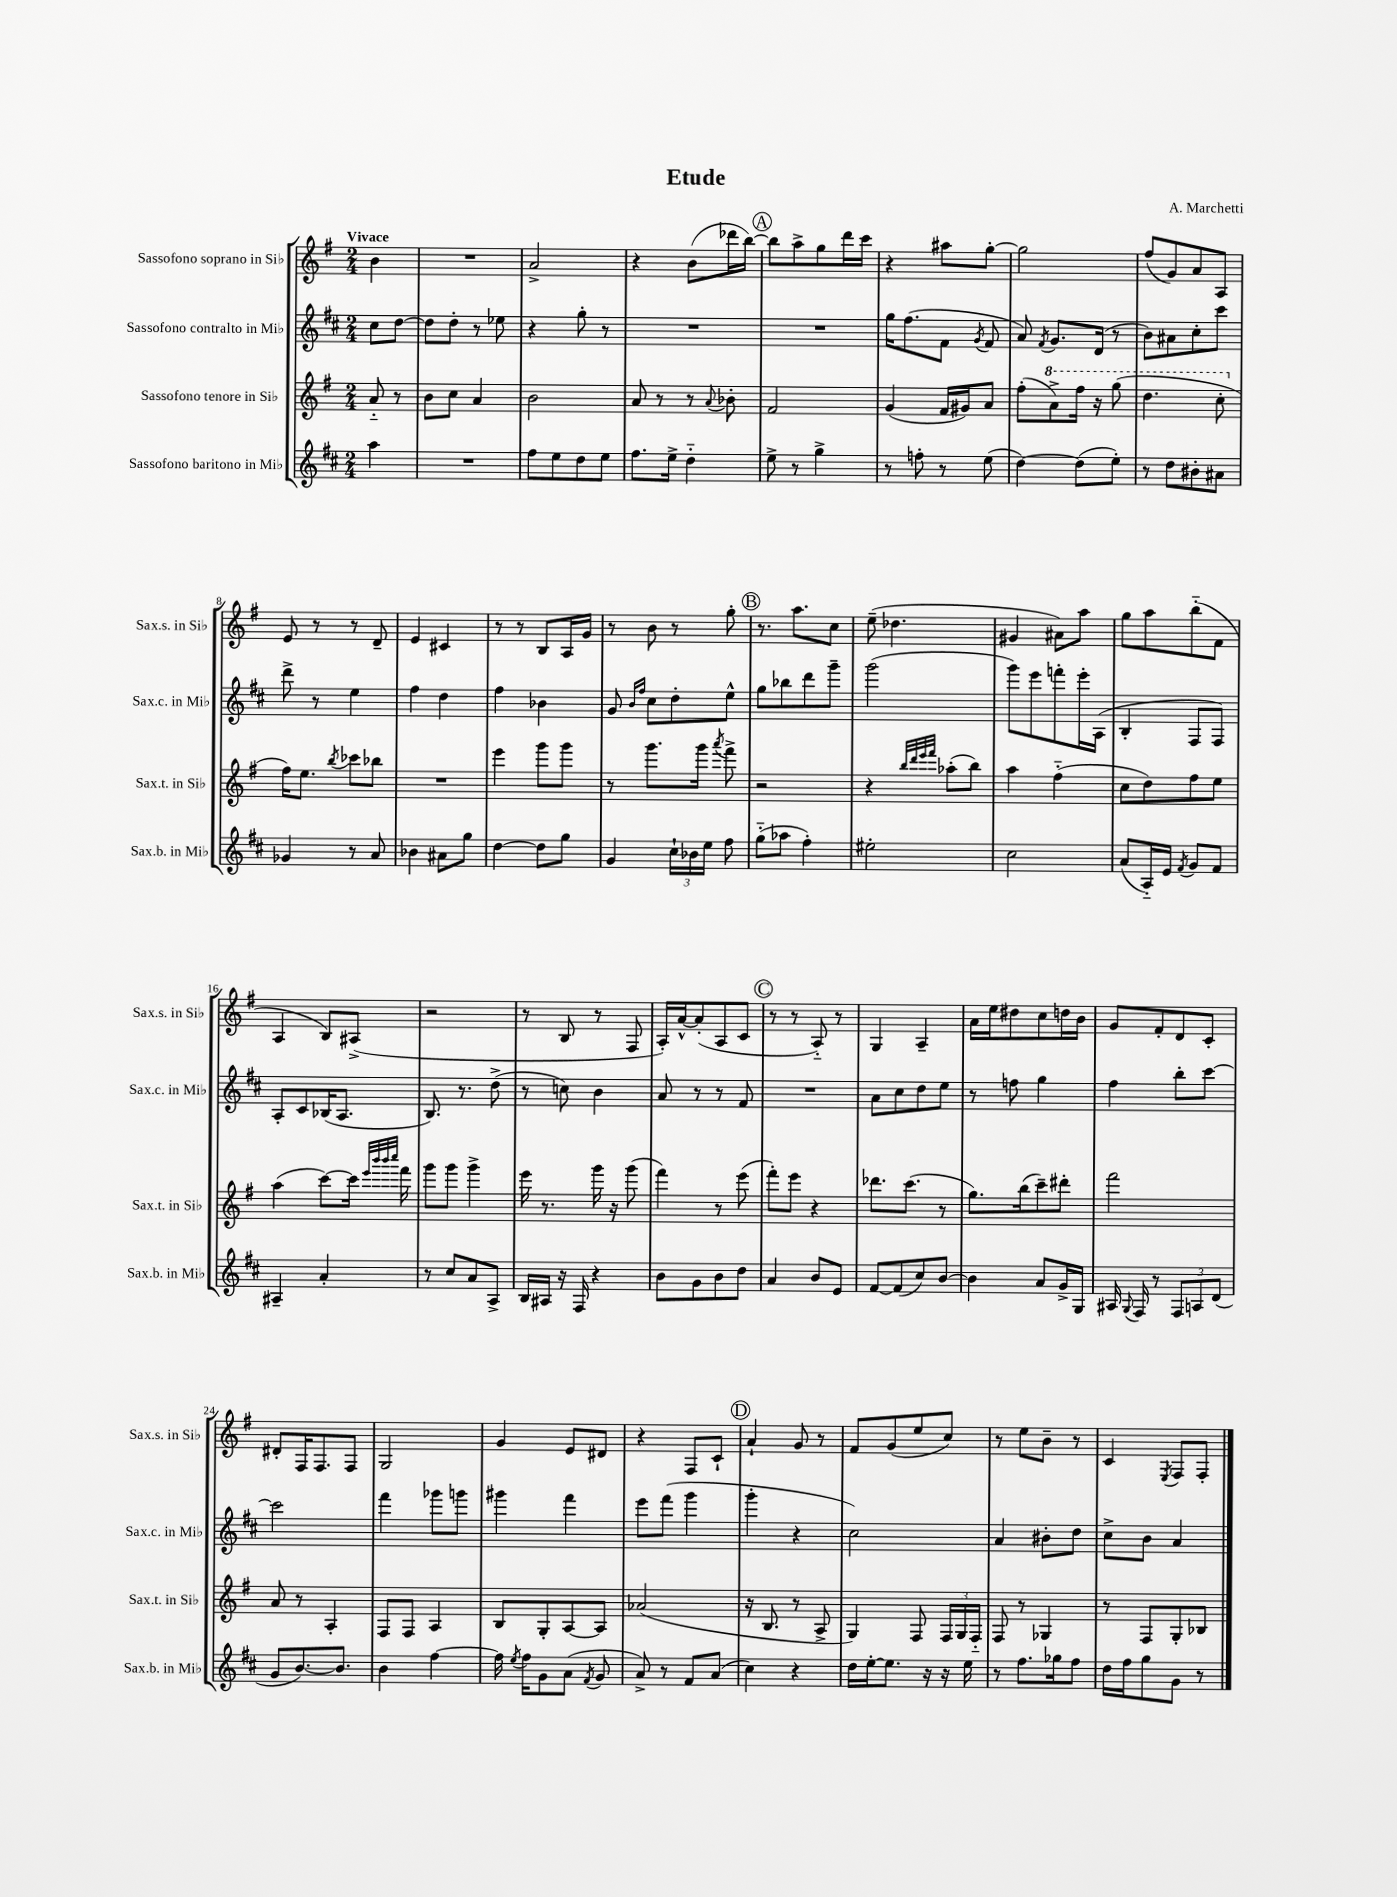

**kern	**kern	**kern	**kern
*staff4	*staff3	*staff2	*staff1
*clefG2	*clefG2	*clefG2	*clefG2
*k[f#c#]	*k[f#]	*k[f#c#]	*k[f#]
*M2/4	*M2/4	*M2/4	*M2/4
4aa	8a'~	8cc#	4b
.	8r	[8dd	.
=	=	=	=
2r	8b	8dd]	2r
.	8cc	8dd'	.
.	4a	8r	.
.	.	8ee-	.
=	=	=	=
8ff#	2b	4r	2a^
8ee	.	.	.
8dd	.	8gg'	.
8ee	.	8r	.
=	=	=	=
8.ff#	8a	2r	4r
.	8r	.	.
16ee^	.	.	.
4dd'~	8r	.	(8b
.	8qqa	.	.
.	8b-'	.	16ddd-
.	.	.	[16bb)
=	=	=	=
8ee^	2f#	2r	8bb]
8r	.	.	8aa^
4gg^	.	.	8gg
.	.	.	16ddd
.	.	.	16ccc
=	=	=	=
8r	(4g	16gg	4r
.	.	(8.ff#	.
8ff'	.	.	.
8r	16f#	8f#	8aa#
.	16g#)	.	.
.	.	8qg	.
(8ee	8a	8f#	[8gg'
=	=	=	=
[4dd)	(8ff#'	8a)	2gg]
.	.	8qf#	.
.	8aa^)	8.g	.
(8dd]	16fff#	.	.
.	16r	(16d	.
8ee')	(8ggg	8r	.
=	=	=	=
8r	4.ddd	8b)	(8ff#
8dd	.	8a#	8g)
8b#'	.	8cc#'	8a
8a#	8ccc'	8ccc#	8A
=	=	=	=
4g-	16ff#)	8ddd^	8e
.	8.ee	.	.
.	.	8r	8r
.	8qbb	.	.
8r	8ccc-	4ee	8r
8a	8bb-	.	8d~
=	=	=	=
4b-	2r	4ff#	4e
8a#	.	4dd	4c#
8gg	.	.	.
=	=	=	=
[4dd	4eee	4ff#	8r
.	.	.	8r
8dd]	8ggg	4b-	8B
8gg	8ggg	.	16A
.	.	.	16g
=	=	=	=
4g	8r	8g	8r
.	.	16qqb	.
.	.	16qqff#	.
.	8.ggg	8cc#	8b
24cc#`	.	8dd'	8r
24b-	.	.	.
.	16ggg	.	.
24ee	.	.	.
.	8qaaa	.	.
8ff#	8fff#^	8ee^^	8gg'
=	=	=	=
(8gg'~	2r	8gg	8.r
8aa-	.	8bb-	.
.	.	.	8.aa
4ff#')	.	8ddd	.
.	.	8ggg~	8cc
=	=	=	=
2ee#'	4r	(2ggg	(8ee~
.	.	.	4.dd-
.	32qqbb	.	.
.	32qqddd	.	.
.	32qqeee	.	.
.	32qqfff#	.	.
.	(8aa-'	.	.
.	8bb)	.	.
=	=	=	=
2cc#	4aa	8ggg)	4g#
.	.	8eee	.
.	(4ff#'~	8fff'	8a#)
.	.	16eee'	8aa
.	.	(16A	.
=	=	=	=
(8a	8cc	4B'	8gg
16A'~)	8dd)	.	8aa
16e	.	.	.
8qf#	.	.	.
8g	8ff#	8F#	(8bb'~
8f#	8ee	8F#)	8f#
=	=	=	=
4A#~	(4aa	8A'	4A
.	.	8c#	.
4a'	[8ccc)	(16B-	8B)
.	.	8.A	.
.	16ccc]	.	(8A#^
.	32qqeee	.	.
.	32qqbbb	.	.
.	32qqbbb	.	.
.	32qqcccc	.	.
.	16fff#	.	.
=	=	=	=
8r	8ggg	8.B)	2r
8cc#	8ggg	.	.
.	.	8.r	.
8a	4ggg^	.	.
8A^	.	(8dd^	.
=	=	=	=
16B	16eee	8r	8r
16A#	8.r	.	.
16r	.	8cc)	8B
16F#	.	.	.
4r	16ggg	4b	8r
.	16r	.	.
.	(8ggg	.	8F#
=	=	=	=
8b	4fff#)	8a	16A')
.	.	.	[16a^^
8g	.	8r	(8a']
8b	8r	8r	8A
8dd	(8eee	8f#	8c
=	=	=	=
4a	8fff#')	2r	8r
.	8eee	.	8r
8b	4r	.	8A'~)
8e	.	.	8r
=	=	=	=
[8f#	8.ddd-	8a	4G
(8f#]	.	8cc#	.
.	(8.ccc	.	.
8cc#)	.	8dd	4A~
[8b	8r	8ee	.
=	=	=	=
4b]	8.gg)	8r	16a
.	.	.	16ee
.	.	8ff	8dd#
.	(16bb	.	.
8a	8ccc~)	4gg	8cc
16g^	8ddd#'	.	16dd
16G	.	.	16b
=	=	=	=
16A#	2fff#	4ff#	8g
8qqG	.	.	.
16F#	.	.	.
8r	.	.	8f#'
12F#	.	8bb'	8d
12A	.	.	.
.	.	[8ccc#	8c'
(12d	.	.	.
=	=	=	=
8g	8a	2ccc#]	8d#'
[8.b)	8r	.	16F#
.	.	.	8.F#
.	4A'	.	.
8.b]	.	.	.
.	.	.	8F#
=	=	=	=
4b	8F#	4fff#	2G
.	8F#	.	.
[4ff#	4A	8ggg-	.
.	.	8ggg	.
=	=	=	=
16ff#]	8B	4ggg#	4g
8qee	.	.	.
16ff#	.	.	.
8g	8G'	.	.
(8a	[8A	4fff#	8e
8qf#	.	.	.
8g	8A]	.	8d#
=	=	=	=
8a^)	(2a-	8eee	4r
8r	.	(8fff#	.
8f#	.	4ggg	8F#
(8a	.	.	8c`
=	=	=	=
4cc#)	16r	4ggg'	4a`
.	8.B	.	.
4r	8r	4r	8g
.	8A^	.	8r
=	=	=	=
16dd	4G)	2cc#)	8f#
[16ee'	.	.	.
8.ee]	.	.	(8g
.	8F#	.	8ee
16r	.	.	.
16r	24F#	.	8cc)
.	24G	.	.
16ee	.	.	.
.	24F#'~	.	.
=	=	=	=
8r	8F#	4a	8r
8.ff#	8r	.	8ee
.	4G-	8b#'	8b~
16gg-	.	.	.
8ff#	.	8dd	8r
=	=	=	=
16dd	8r	8cc#^	4c
16ff#	.	.	.
8gg	8F#	8b	.
.	.	.	8qE
8g	8G'	4a	8F#
8r	8B-	.	8F#'
==	==	==	==
*-	*-	*-	*-
